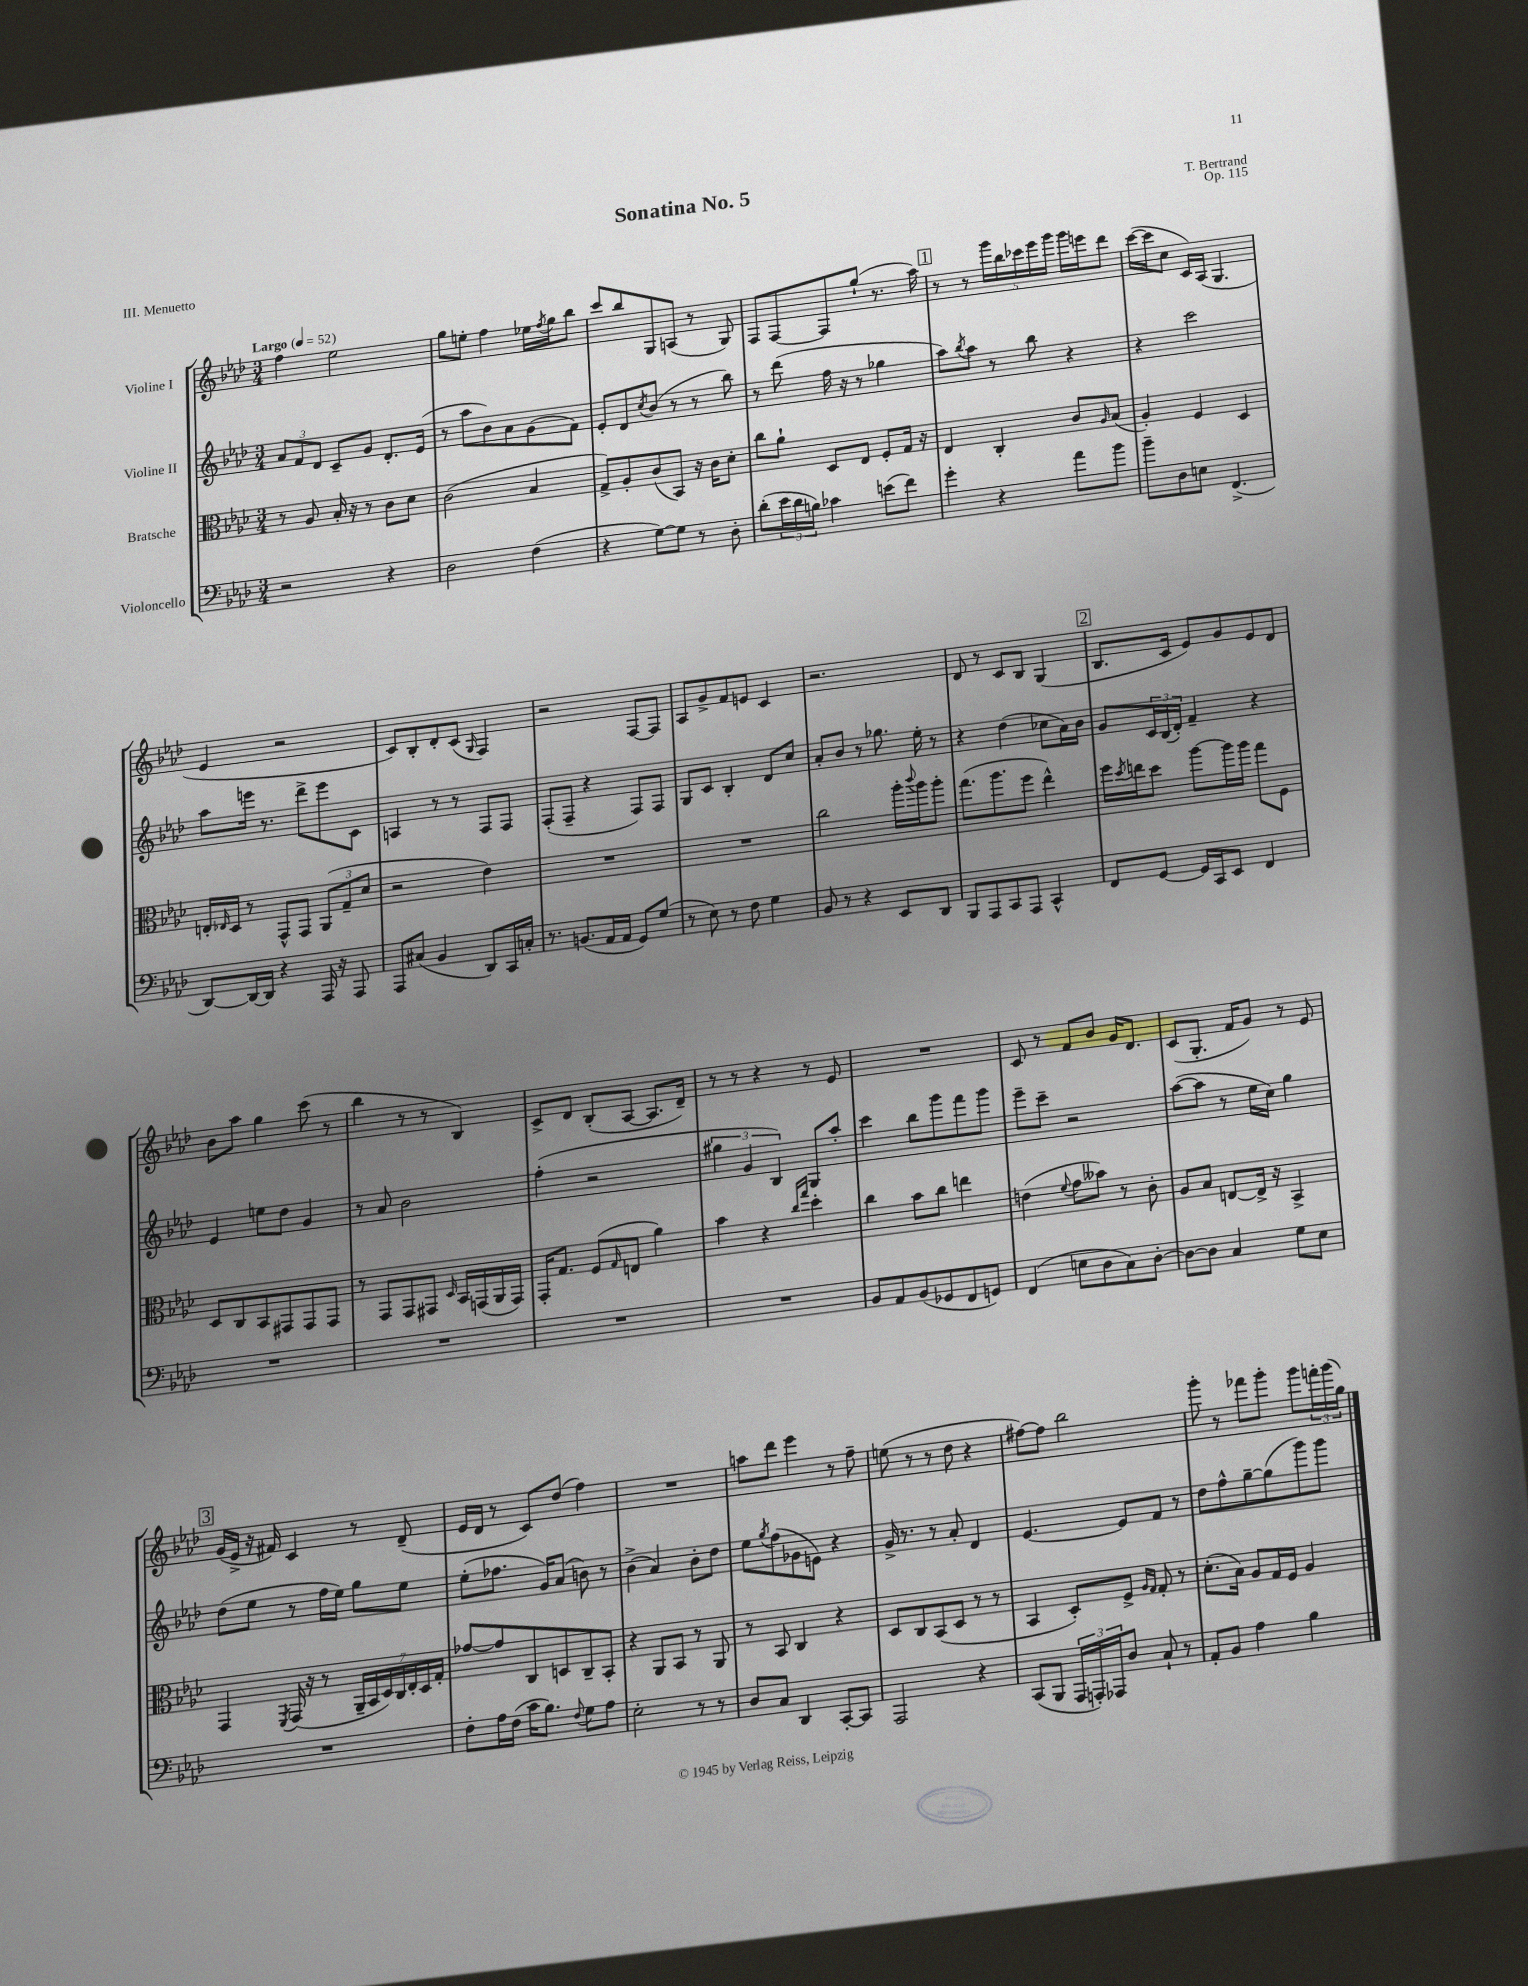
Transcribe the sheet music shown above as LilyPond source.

\header { title = "Sonatina No. 5" composer = "T. Bertrand" opus = "Op. 115" piece = "III. Menuetto" }
<<
\new StaffGroup <<
\new Staff = "s0" \with { instrumentName = "Violine I" } {
    \clef treble \key aes \major \numericTimeSignature \time 3/4 \tempo "Largo" 4 = 52
    f''4 ees''2 |
    g''8 e''8-. f''4 ees''16 \acciaccatura { f''8 } g''16 bes''8 |
    c'''8 bes''8 g8 a8( r8 g8) |
    f8 f8~ f8 g''8-!( r8. aes''16) |
    \mark \markup { \box "1" } r8 r8 \tuplet 5/4 { g'''16 bes''16 ces'''16 ees'''16 g'''16 } g'''16 e'''16 des'''8 |
    c'''16~( c'''16 c''8 c'16) aes16( g4. |
    ees'4 r2 |
    c'8) bes8-. des'8-. c'8( \grace { g16 } f4) |
    r2 f8~ f8 |
    aes8 g'8-> f'8 e'8 c'4 |
    r2. |
    des'8 r8 c'8 bes8 g4( |
    \mark \markup { \box "2" } bes8. c'16 ees'8) g'8 ees'8 des'8 |
    bes'8 aes''8 g''4 c'''8( r8 |
    bes''4 r8 r8 bes4) |
    c'8-> des'8 bes8-.( aes8~ aes8. des'16--) |
    r8 r8 r4 r8 ees'8 |
    R2. |
    c'8 r8 f'8 bes'8 g'16 des'8. |
    c'8( g8.-. f'16 g'8) r8 ees'8 |
    \mark \markup { \box "3" } g'16( ees'16-> r16 fis'16) c'4 r8 des'8--( |
    ees'16 des'16 r8 c'8) des''8( f''4) |
    R2. |
    a''8 des'''8 ees'''4 r8 f''8-- |
    e''8( r8 r8 des''8 r4 |
    fis''8~) fis''8 bes''2 |
    g'''8-. r8 fes'''8 g'''8-. g'''8 \tuplet 3/2 { f'''16-. g'''16( g''16) } \bar "|." |
}
\new Staff = "s1" \with { instrumentName = "Violine II" } {
    \clef treble \key aes \major \numericTimeSignature \time 3/4
    \tuplet 3/2 { aes'8 f'8 des'8 } c'8-- g'8 des'8.-. ees'16( |
    r8 aes''8 bes'8) aes'8 g'8( f'8) |
    ees'8-. des'8 \acciaccatura { c''8 } bes'8( r8 r8 bes''8) |
    r8 des'''8( f''16 r16 r8 ges''4 |
    \mark \markup { \box "1" } aes''8) \acciaccatura { bes''8 } aes''8 r8 bes''8 r4 |
    r4 c'''2 |
    aes''8 e'''16 r8. des'''8-> e'''8 c'8 |
    a4 r8 r8 f8 f8 |
    f8-.( f8-- r4 f8) f8 |
    g8 c'8 bes4-. des'8 c''8 |
    aes'8-. bes'8 r8 ges''8. ees''16-. r8 |
    r4 des''4( ces''8 aes'16) bes'16 |
    \mark \markup { \box "2" } g'8 \tuplet 3/2 { c'16 bes16( des'16-.) } f'4-- r4 |
    ees'4 e''8 des''8 g'4 |
    r8 aes'8 bes'2 |
    f''4-.( r2 |
    \tuplet 3/2 { gis''4 g'4 bes4) } g8 aes''8-. |
    c'''4 bes''8 g'''8 f'''8 g'''8 |
    ees'''8-- c'''8-- r2 |
    aes''8~( aes''8 r8 ees''16 c''16) g''4 |
    \mark \markup { \box "3" } des''8( ees''8 r8 f''16 ees''16) g''8 ees''8 |
    ees''8-.( fes''8. g'16) aes'8( b'8) r8 |
    bes'4->( aes'4) bes'8-. des''8 |
    ees''8 \acciaccatura { g''8 } f''8( ges'8 e'8) r4 |
    g'16-> r8. r8 aes'8-. des'4 |
    ees'4.~ ees'8 f'8 r8 |
    des''8 f''8-^ g''8~-- g''8( g'''8) g'''8 \bar "|." |
}
\new Staff = "s2" \with { instrumentName = "Bratsche" } {
    \clef alto \key aes \major \numericTimeSignature \time 3/4
    r8 aes8 bes16-. r16 r8 c'8 des'8 |
    c'2( bes4 |
    g8->) aes8-. c'8( bes,8) r16 c'16 des'8-. |
    c''8 aes'8-! des8 ees8 f8-. g16 r16 |
    \mark \markup { \box "1" } ees4 c4-. c'8 \grace { aes16 } bes8( |
    aes4-.) f4 des4 |
    e16-. \grace { ees16 } des16 r8 g,8-^ g,8 \tuplet 3/2 { aes,8( g8-- des'8 } |
    r2 ees'4) |
    R2. |
    R2. |
    c''2 aes''16-. \appoggiatura { c'''8 } aes''16 aes''8-. |
    g''8.( aes''8. f''8 ees''4-^) |
    \mark \markup { \box "2" } f''16 \acciaccatura { des''8 } e''16 des''8 aes''8~ aes''16 aes''16 g''8 f8 |
    des8 c8 bes,8 gis,8 gis,8 gis,8 |
    r8 g,8 g,8 gis,8 \grace { des16 } bes,16 g,16( aes,16 g,16) |
    g,16-. g8. f8( \grace { g16 } e8 aes'4) |
    bes'4 r4 \grace { c''16 g''16 } des''4-. |
    c''4 bes'8 c''8 e''4 |
    e'4( \appoggiatura { f'8 } g'8 beses'8) r8 c'8-. |
    aes8 bes8 e8~ e16-> r16 bes,4-> |
    \mark \markup { \box "3" } g,4 \acciaccatura { f,8 } g,16( r16 r8 \tuplet 7/4 { aes,16-- bes,16 des16) c16 ees16-. des16 g16-. } |
    ges'8~ ges'8 c8 d8 c8-- bes,8-. |
    r4 aes,8 bes,8 r8 aes,8 |
    r8 bes,8 c4 r4 |
    des8 c8 bes,8( des8 r8 r8 |
    bes,4 des8-.) f8-> \grace { aes16 g16 } g8-. r8 |
    des'8.-.( bes16) aes8 g16 f16 aes4 \bar "|." |
}
\new Staff = "s3" \with { instrumentName = "Violoncello" } {
    \clef bass \key aes \major \numericTimeSignature \time 3/4
    r2 r4 |
    des2 f4( |
    r4 g8~) g8 r8 des8-. |
    des'8-.( \tuplet 3/2 { ees'16 des'16 b16) } ces'4 e'8( f'8) |
    \mark \markup { \box "1" } g'4-. r4 aes'8 bes'8 |
    bes'8-- des8 e8 f,4.->( |
    des,8~) des,16~ des,16 r4 aes,,16 r16 aes,,8 |
    aes,,8 cis8( bes,4 des,8) c,16 c16-. |
    r8. b,8.( aes,16 aes,16 g,8) g8( |
    r8 ees8) r8 f8 g4 |
    bes,8 r8 r4 ees,8 des,8 |
    bes,,8 aes,,8 c,8 aes,,8 c,4-^ |
    \mark \markup { \box "2" } f,8 g,8~ g,16 c,16 ees,8 f,4 |
    R2. |
    R2. |
    R2. |
    R2. |
    bes,8 aes,8 bes,8( ges,8 f,8 g,8) |
    f,4( e8 des8 c8) des8~-. |
    des8~ des8 c4 g8 ees8 |
    \mark \markup { \box "3" } R2. |
    f8-. aes16 f16( c'16 bes8.) \appoggiatura { f8 } g8 aes8 |
    ees2-. r8 r8 |
    des8 c8 des,4 c,8~-. c,8 |
    aes,,2 r4 |
    c,8( bes,,8 \tuplet 3/2 { aes,,16 a,,16-.) aes,,16 } des8 c8-! r8 |
    aes,8-. bes,8 aes4 bes4 \bar "|." |
}
>>
>>
\layout { \context { \Score \remove "Bar_number_engraver" } }
